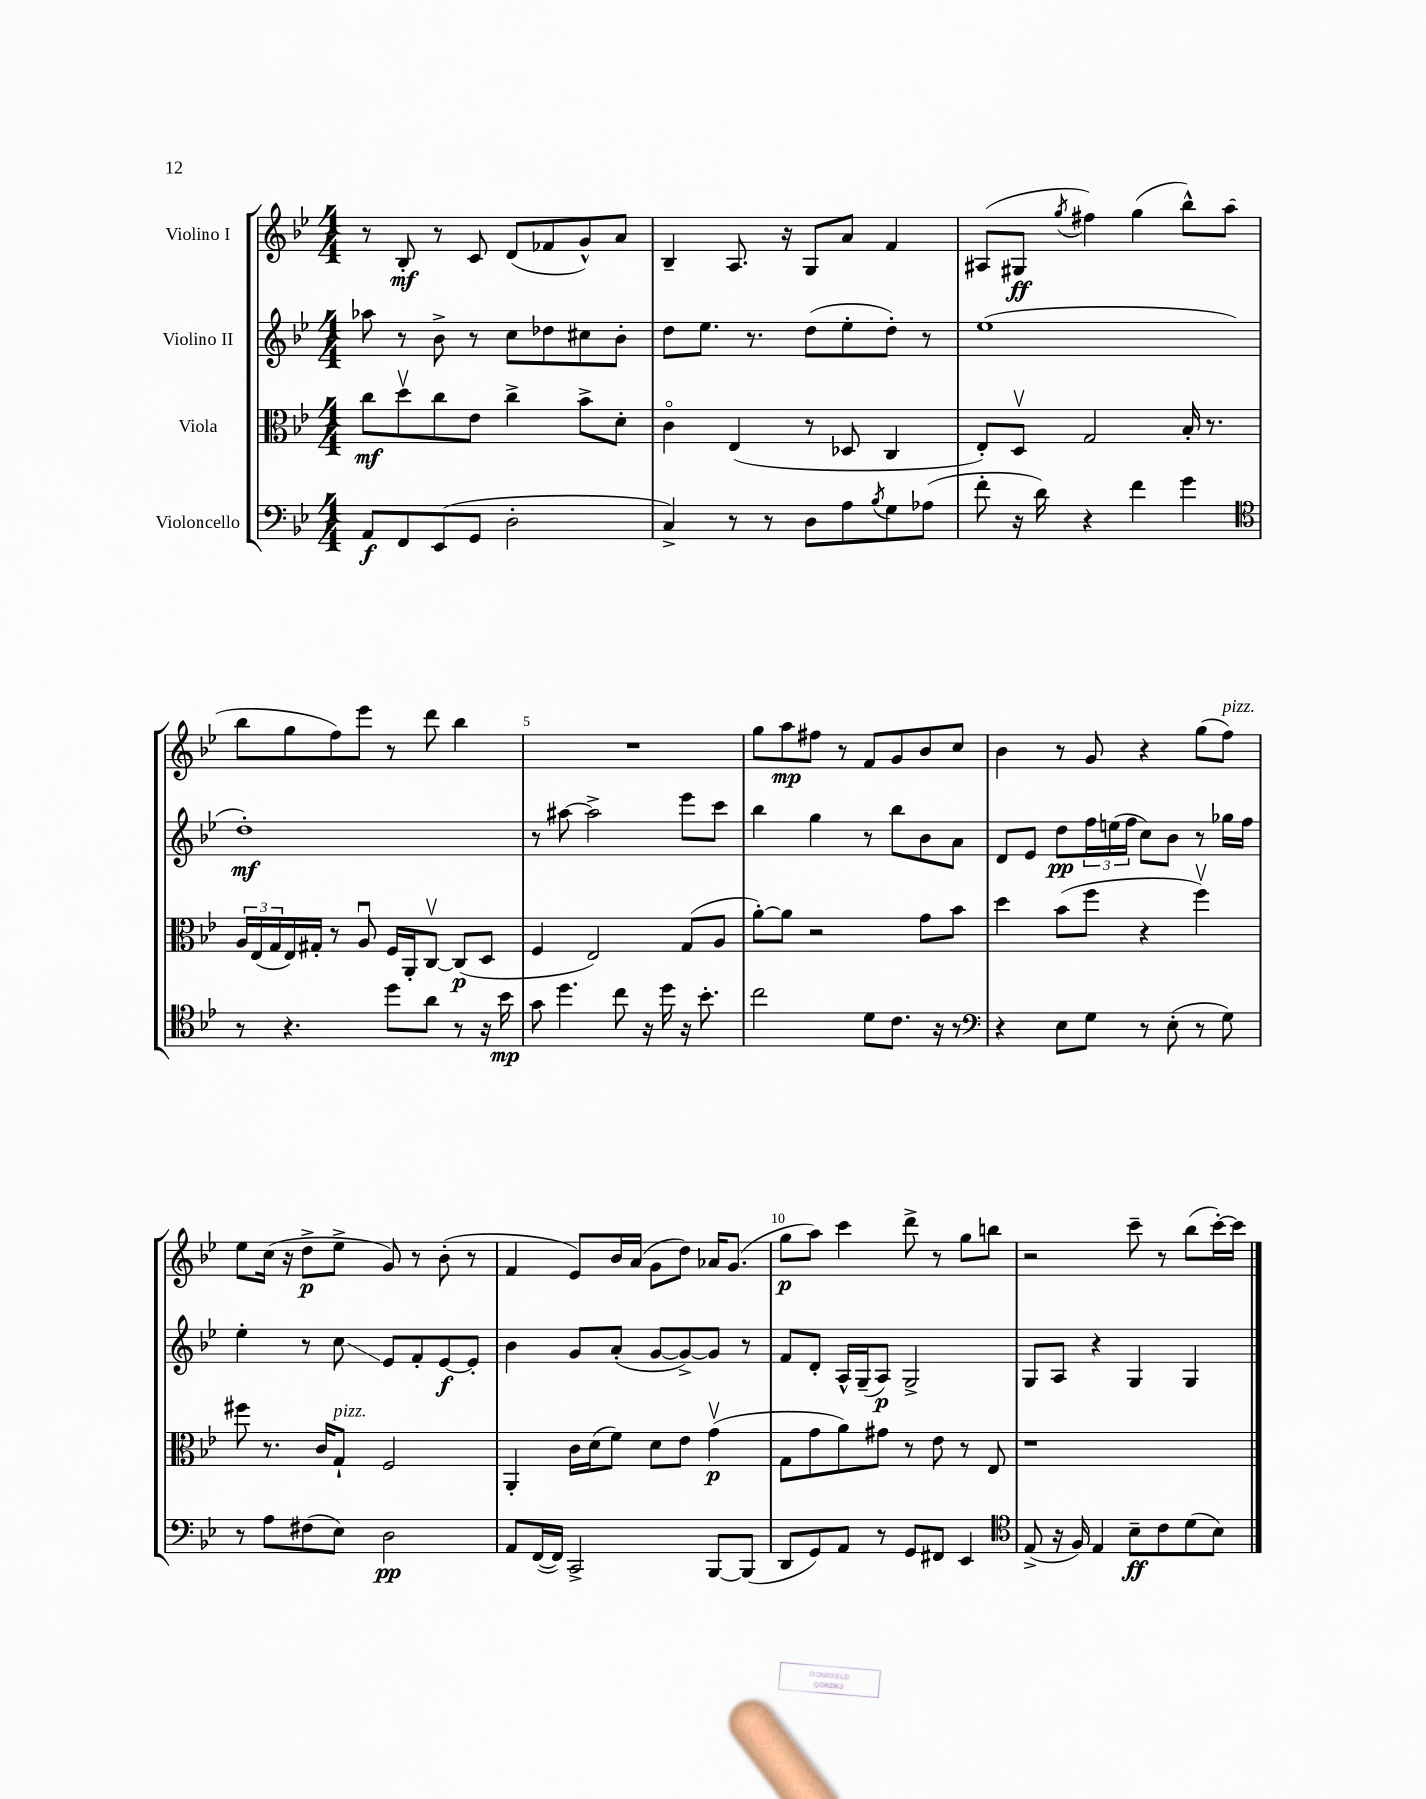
<<
\new StaffGroup <<
\new Staff = "s0" \with { instrumentName = "Violino I" } {
    \clef treble \key bes \major \numericTimeSignature \time 4/4
    r8 bes8-.\mf r8 c'8 d'8( fes'8 g'8-^) a'8 |
    bes4-- a8. r16 g8 a'8 f'4 |
    ais8( gis8\ff \acciaccatura { g''8 } fis''4) g''4( bes''8-^) a''8( |
    bes''8 g''8 f''8) ees'''8 r8 d'''8 bes''4 |
    R1 |
    g''8 a''8\mp fis''8 r8 f'8 g'8 bes'8 c''8 |
    bes'4 r8 g'8 r4 g''8( f''8^\markup { \italic "pizz." }) |
    ees''8 c''16( r16 d''8->\p ees''8-> g'8) r8 bes'8-.( r8 |
    f'4 ees'8) bes'16 a'16( g'8 d''8) aes'16 g'8.( |
    g''8\p a''8) c'''4 d'''8-> r8 g''8 b''8 |
    r2 c'''8-- r8 bes''8( c'''16~-.) c'''16 \bar "|." |
}
\new Staff = "s1" \with { instrumentName = "Violino II" } {
    \clef treble \key bes \major \numericTimeSignature \time 4/4
    aes''8 r8 bes'8-> r8 c''8 des''8 cis''8 bes'8-. |
    d''8 ees''8. r8. d''8( ees''8-. d''8-.) r8 |
    ees''1( |
    d''1-.\mf) |
    r8 ais''8~ ais''2-> ees'''8 c'''8 |
    bes''4 g''4 r8 bes''8 bes'8 a'8 |
    d'8 ees'8 d''8\pp \tuplet 3/2 { f''16 e''16( f''16 } c''8) bes'8 r8 ges''16 f''16 |
    ees''4-. r8 c''8\glissando ees'8 f'8-. ees'8~\f ees'8-. |
    bes'4 g'8 a'8-.( g'8~ g'8~->) g'8 r8 |
    f'8 d'8-. a16-^ g16--( a8\p) g2-> |
    g8 a8 r4 g4 g4 \bar "|." |
}
\new Staff = "s2" \with { instrumentName = "Viola" } {
    \clef alto \key bes \major \numericTimeSignature \time 4/4
    c''8\mf d''8\upbow c''8 ees'8 c''4-> bes'8-> d'8-. |
    c'4\flageolet ees4( r8 des8 c4 |
    ees8-.) d8\upbow g2 bes16-. r8. |
    \tuplet 3/2 { a16 ees16( g16 } ees16) gis16-. r8 a8\downbow f16 a,16-. c8~\upbow c8\p( d8 |
    f4 ees2) g8( a8 |
    a'8~-.) a'8 r2 g'8 bes'8 |
    d''4 bes'8( f''8 r4 f''4\upbow) |
    fis''8 r8. c'16 g8-!^\markup { \italic "pizz." } f2 |
    a,4-. c'16 d'16( f'8) d'8 ees'8 g'4\upbow\p( |
    g8 g'8 a'8) gis'8 r8 ees'8 r8 ees8 |
    r1 \bar "|." |
}
\new Staff = "s3" \with { instrumentName = "Violoncello" } {
    \clef bass \key bes \major \numericTimeSignature \time 4/4
    a,8\f f,8 ees,8( g,8 d2-. |
    c4->) r8 r8 d8 a8 \acciaccatura { bes8 } g8 aes8( |
    f'8-. r16 d'16) r4 f'4 g'4 |
    \clef tenor r8 r4. d''8 a'8 r8 r16 bes'16\mp |
    g'8 d''4. c''8 r16 d''16 r16 bes'8.-. |
    c''2 d'8 c'8. r16 r8 |
    \clef bass r4 ees8 g8 r8 ees8-.( r8 g8) |
    r8 a8 fis8( ees8) d2\pp |
    a,8 f,16~( f,16) c,2-> bes,,8~ bes,,8( |
    d,8 g,8) a,8 r8 g,8 fis,8 ees,4 |
    \clef tenor ees8->( r16 f16) ees4 bes8--\ff c'8 d'8( bes8) \bar "|." |
}
>>
>>
\layout { \context { \Score \override BarNumber.break-visibility = ##(#f #t #t) barNumberVisibility = #(every-nth-bar-number-visible 5) } }
